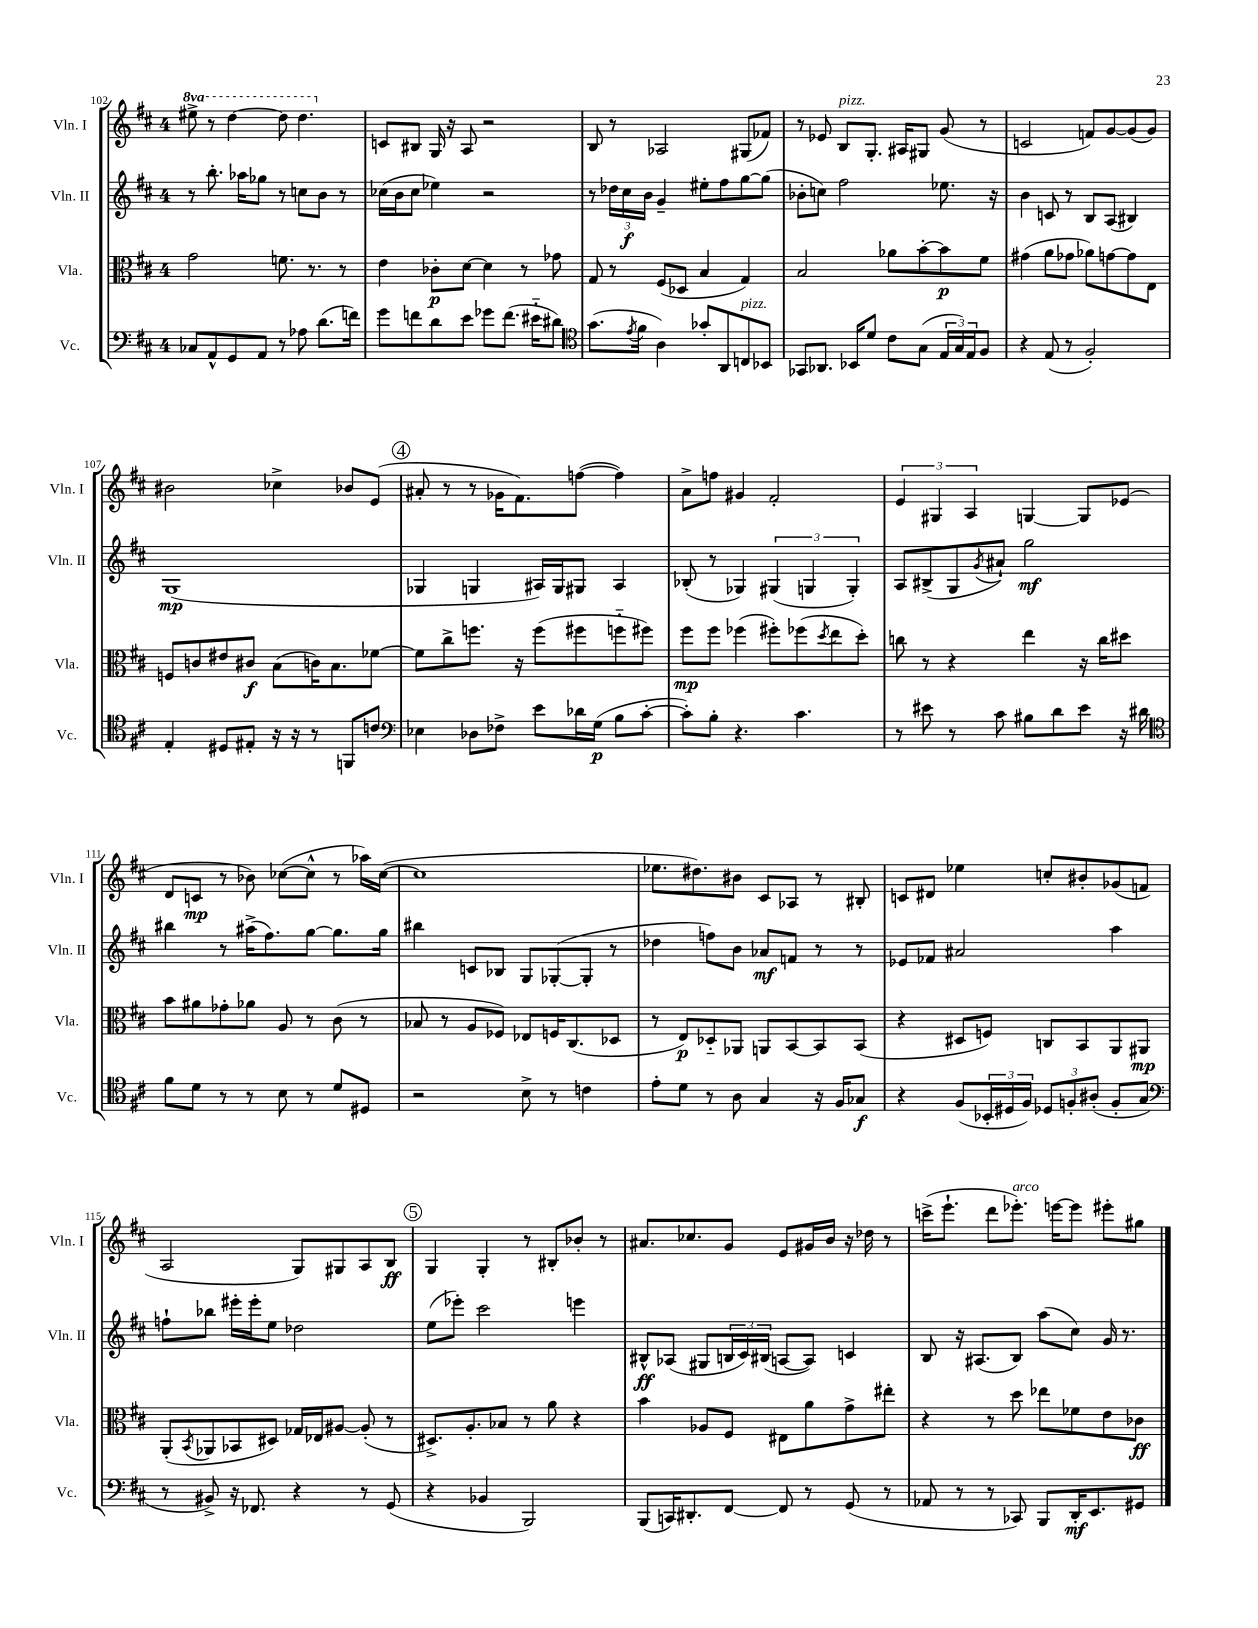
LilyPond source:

<<
\new StaffGroup <<
\new Staff = "s0" \with { instrumentName = "Vln. I" shortInstrumentName = "Vln. I" } {
    \clef treble \key d \major \once \override Staff.TimeSignature.style = #'single-digit \time 4/4 \set Staff.ottavationMarkups = #ottavation-simple-ordinals
    \ottava #1 eis'''8-> r8 d'''4~ d'''8 d'''4. \ottava #0 |
    c'8 bis8 g16 r16 a8 r2 |
    b8 r8 aes2 gis8( fes'8) |
    r8 ees'8 b8^\markup { \italic "pizz." } g8.-. ais16 gis8 g'8( r8 |
    c'2 f'8) g'8~ g'8( g'8) |
    bis'2 ces''4-> bes'8 e'8( |
    \mark \markup { \circle "4" } ais'8-. r8 r8 ges'16 fis'8.) f''8~( f''4) |
    a'8-> f''8 gis'4 fis'2-. |
    \tuplet 3/2 { e'4 gis4 a4 } g4~ g8 ees'8( |
    d'8 c'8\mp r8 bes'8) ces''8~( ces''8-^ r8 aes''16) ces''16~( |
    ces''1 |
    ees''8. dis''8.) bis'8 cis'8 aes8 r8 bis8-. |
    c'8 dis'8 ees''4 c''8-. bis'8-. ges'8( f'8 |
    a2 g8) gis8 a8 b8\ff |
    \mark \markup { \circle "5" } g4 g4-. r8 bis8-. bes'8-. r8 |
    ais'8. ces''8. g'8 e'8 gis'16 b'16 r16 des''16 r8 |
    c'''16->( e'''8.-! d'''8 ees'''8.-.^\markup { \italic "arco" }) e'''16~ e'''8 eis'''8-. gis''8 \bar "|." |
}
\new Staff = "s1" \with { instrumentName = "Vln. II" shortInstrumentName = "Vln. II" } {
    \clef treble \key d \major \once \override Staff.TimeSignature.style = #'single-digit \time 4/4
    r8 b''8.-. aes''16 ges''8 r8 c''8 b'8 r8 |
    ces''16( b'16 ces''8 ees''4) r2 |
    r8 \tuplet 3/2 { des''16 cis''16\f b'16 } g'4-- eis''8-. fis''8 g''8~ g''8( |
    bes'8-. c''8) fis''2 ees''8. r16 |
    b'4 c'8 r8 b8 a8( bis4) |
    g1\mp( |
    \mark \markup { \circle "4" } ges4 g4 ais16) g16 gis8 ais4 |
    bes8-.( r8 ges4) \tuplet 3/2 { gis4( g4 g4-.) } |
    a8 bis8->( g8 \acciaccatura { g'8 } ais'8-!) g''2\mf |
    bis''4 r8 ais''16->( fis''8.) g''8~ g''8. g''16 |
    bis''4 c'8 bes8 g8 ges8~-.( ges8-. r8 |
    des''4 f''8) b'8 aes'8\mf f'8 r8 r8 |
    ees'8 fes'8 ais'2 a''4 |
    f''8-! bes''8 eis'''16-. eis'''16-. e''8 des''2 |
    \mark \markup { \circle "5" } e''8( ees'''8-.) cis'''2 e'''4 |
    bis8-^\ff aes8( gis8 \tuplet 3/2 { b16 cis'16) bis16( } a8~ a8) c'4 |
    b8 r16 ais8.( b8) a''8( cis''8) g'16 r8. \bar "|." |
}
\new Staff = "s2" \with { instrumentName = "Vla." shortInstrumentName = "Vla." } {
    \clef alto \key d \major \once \override Staff.TimeSignature.style = #'single-digit \time 4/4
    g'2 f'8. r8. r8 |
    e'4 ces'8-.\p d'8~ d'4 r8 ges'8 |
    g8 r8 fis8( des8 b4 g4) |
    b2 aes'8 b'8~-. b'8\p fis'8 |
    gis'4( a'8 ges'8 aes'8) g'8~ g'8 e8 |
    f8 c'8 eis'8 cis'8\f b8( c'16) b8. fes'8~ |
    \mark \markup { \circle "4" } fes'8 cis''8-> f''8. r16 f''8( fis''8 f''8-_ fis''8) |
    fis''8\mp fis''8 fes''4( fis''8-.) fes''8( \acciaccatura { d''8 } e''8 d''8-.) |
    c''8 r8 r4 e''4 r16 c''16 dis''8 |
    b'8 ais'8 ges'8-. aes'8 a8 r8 cis'8( r8 |
    bes8 r8 a8 fes8) ees8 f16 cis8.( des8 |
    r8 e8\p) des8-_ aes,8 a,8 b,8~ b,8 b,8( |
    r4 dis8 f8) c8 b,8 a,8 ais,8\mp |
    a,8-.( \acciaccatura { b,8 } aes,8 bes,8 dis8) ges16 ees16 ais8~ ais8-.( r8 |
    \mark \markup { \circle "5" } dis8.->) a8.-. bes8 r8 a'8 r4 |
    b'4 aes8 fis8 eis8 a'8 g'8-> eis''8-. |
    r4 r8 d''8 ees''8 fes'8 e'8 ces'8\ff \bar "|." |
}
\new Staff = "s3" \with { instrumentName = "Vc." shortInstrumentName = "Vc." } {
    \clef bass \key d \major \once \override Staff.TimeSignature.style = #'single-digit \time 4/4
    ces8 a,8-^ g,8 a,8 r8 aes8 d'8.( f'16) |
    g'8 f'8 d'8 e'8 ges'8 f'8.( eis'16-_ dis'8) |
    \clef tenor g'8.( \acciaccatura { e'8 } fis'16 a4) ges'8-. a,8 c8^\markup { \italic "pizz." } bes,8 |
    ges,8 aes,8. bes,16 d'8 cis'8 g8( \tuplet 3/2 { e16 g16) e16 } fis8 |
    r4 e8( r8 fis2-.) |
    e4-. dis8 eis8-. r16 r16 r8 f,8 c'8 |
    \mark \markup { \circle "4" } \clef bass ees4 des8 fes8-> e'8 des'16 g16\p( b8 cis'8~-. |
    cis'8-.) b8-. r4. cis'4. |
    r8 eis'8 r8 cis'8 bis8 d'8 eis'8 r16 dis'16 |
    \clef tenor fis'8 d'8 r8 r8 b8 r8 d'8 dis8 |
    r2 b8-> r8 c'4 |
    e'8-. d'8 r8 a8 g4 r16 fis16 ges8\f |
    r4 fis8( \tuplet 3/2 { bes,16-. dis16 fis16) } \tuplet 3/2 { des8 f8-. ais8-.( } f8-. g8 |
    \clef bass r8 bis,8->) r16 fes,8. r4 r8 g,8( |
    \mark \markup { \circle "5" } r4 bes,4 b,,2) |
    b,,8( c,16) dis,8.-. fis,8~ fis,8 r8 g,8( r8 |
    aes,8 r8 r8 ces,8) b,,8 d,16-.\mf e,8. gis,8 \bar "|." |
}
>>
>>
\layout { \context { \Score currentBarNumber = #102 } }
